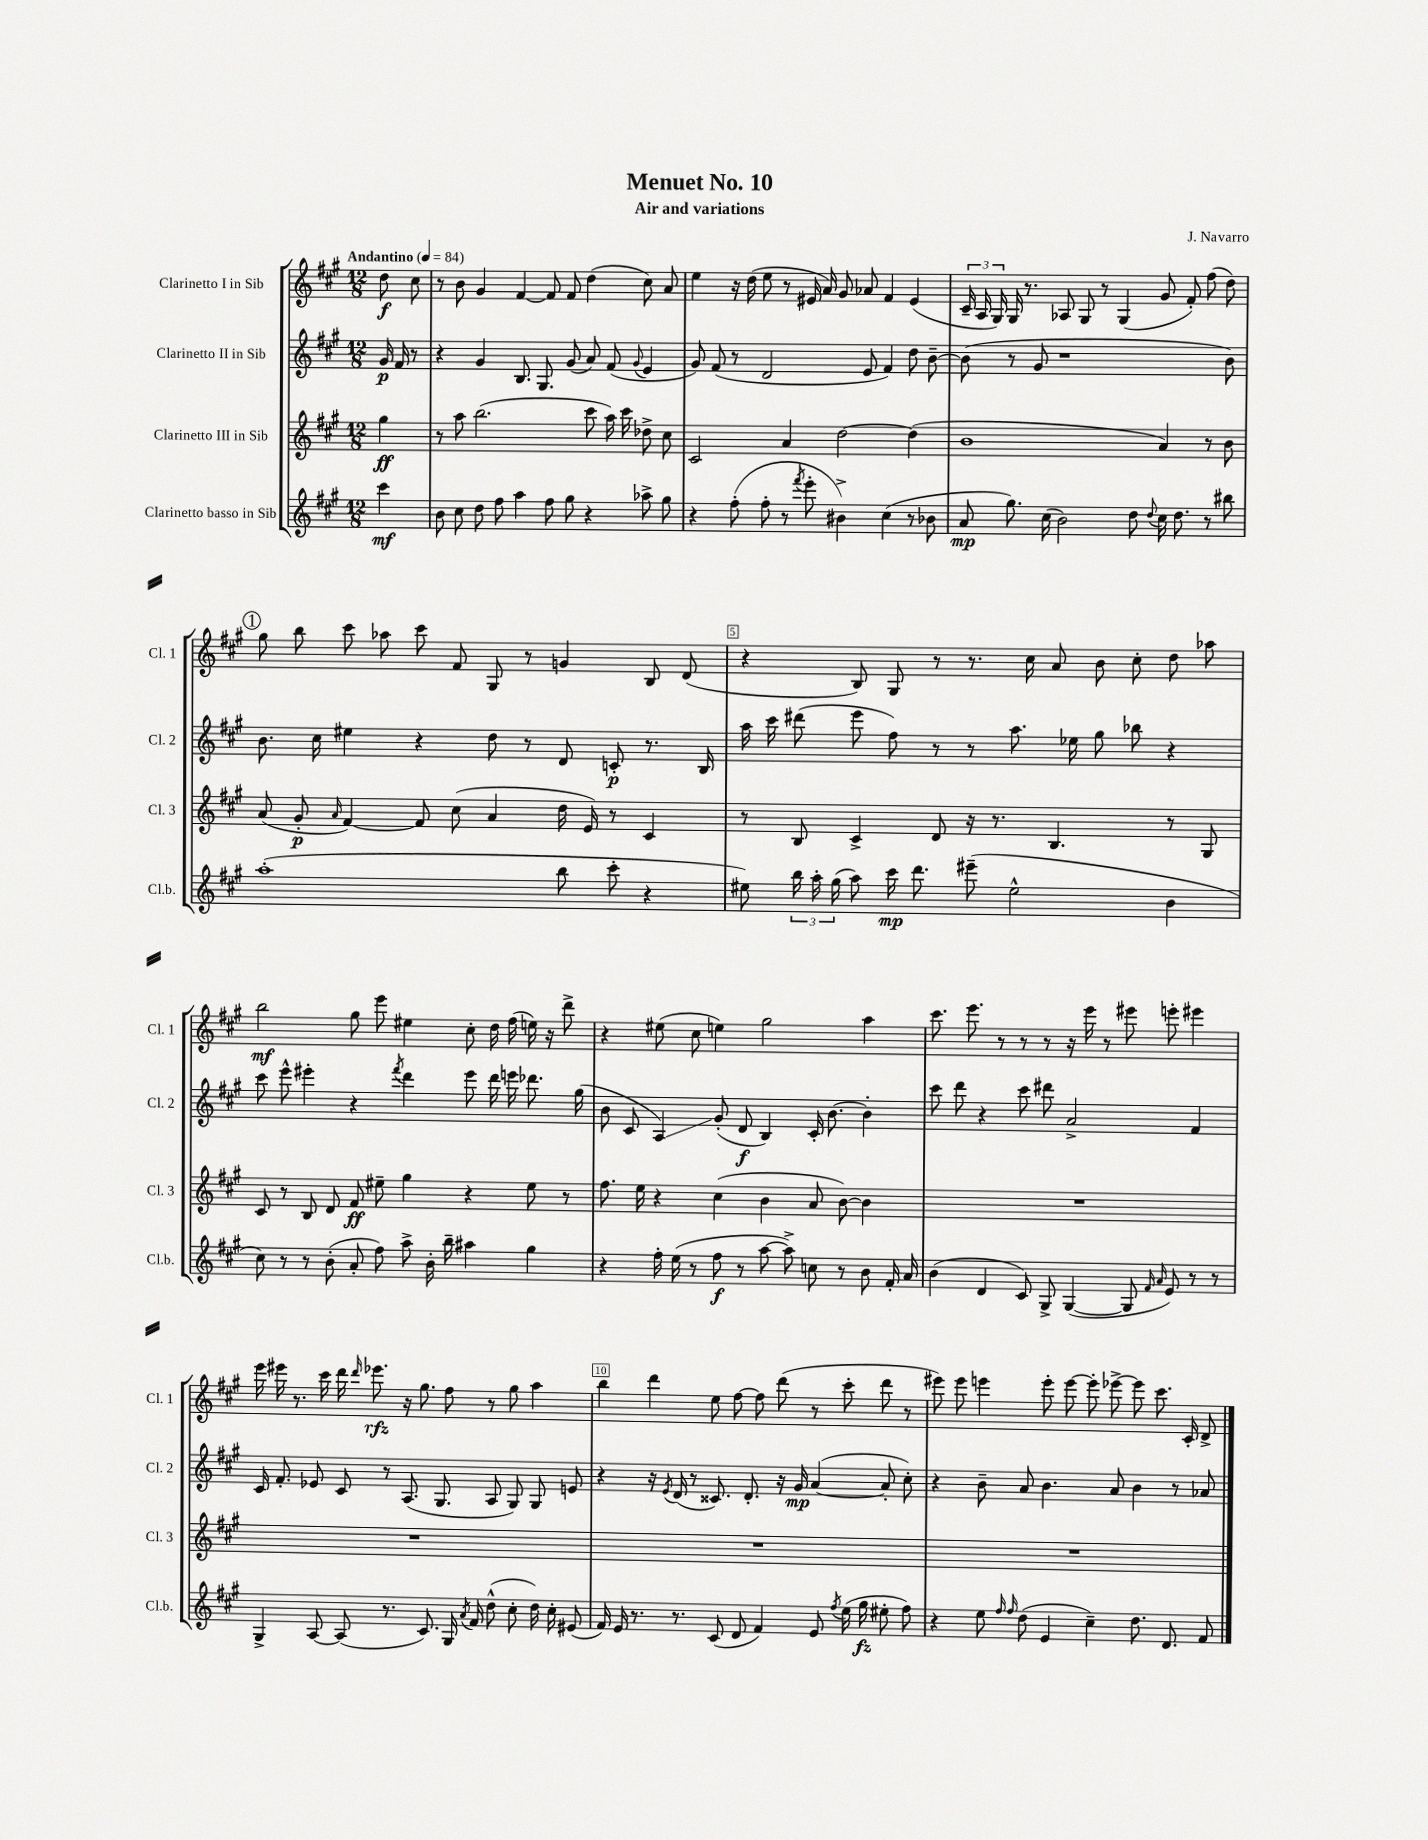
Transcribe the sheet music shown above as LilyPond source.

\header { title = "Menuet No. 10" composer = "J. Navarro" subtitle = "Air and variations" }
<<
\new StaffGroup <<
\new Staff = "s0" \with { instrumentName = "Clarinetto I in Sib" shortInstrumentName = "Cl. 1" } {
    \clef treble \key a \major \numericTimeSignature \time 12/8 \partial 4 \tempo "Andantino" 4 = 84
    \autoBeamOff d''8\f cis''8 |
    r8 b'8 gis'4 fis'4~ fis'8 fis'8 d''4( cis''8) a'8 |
    e''4 r16 d''16( e''8 r8 eis'16 a'16) gis'8 aes'8 fis'4 eis'4( |
    \tuplet 3/2 { cis'16-- a16 gis16) } gis16 r8. aes8 gis8 r8 gis4( gis'8 fis'8-.) fis''8( d''8) |
    \mark \markup { \circle "1" } gis''8 b''8 cis'''8 aes''8 cis'''8 fis'8 gis8 r8 g'4 b8 d'8( |
    r4 b8) gis8 r8 r8. cis''16 a'8 b'8 cis''8-. d''8 aes''8 |
    b''2\mf gis''8 e'''8 eis''4 cis''8-. d''16 fis''16( e''16) r16 d'''8-> |
    r4 eis''8( cis''8 e''4) gis''2 a''4 |
    cis'''8. e'''8. r8 r8 r8 r16 e'''16 r8 eis'''8 e'''8-. eis'''4 |
    e'''16 eis'''16 r8. cis'''16 d'''16 \grace { d'''16 } ees'''8.\rfz r16 gis''8. fis''8 r8 gis''8 a''4 |
    b''4 d'''4 e''8 fis''8~ fis''8 d'''8( r8 cis'''8-. d'''8 r8 |
    eis'''8) eis'''8 e'''4 e'''8-. e'''8~ e'''8-. ees'''8~-> ees'''8 cis'''8. cis'16-. d'8-> \bar "|." |
}
\new Staff = "s1" \with { instrumentName = "Clarinetto II in Sib" shortInstrumentName = "Cl. 2" } {
    \clef treble \key a \major \numericTimeSignature \time 12/8 \partial 4
    \autoBeamOff gis'16\p fis'16 r8 |
    r4 gis'4 b8. gis8. gis'8( a'8) fis'8( \appoggiatura { gis'8 } e'4 |
    gis'8) fis'8( r8 d'2 e'8 fis'4) d''8 b'8~-- |
    b'8( r8 gis'8 r1 b'8) |
    \mark \markup { \circle "1" } b'8. cis''16 eis''4 r4 d''8 r8 d'8 c'8-.\p r8. b16 |
    a''16 cis'''16 dis'''8( e'''8 fis''8) r8 r8 a''8. ees''16 gis''8 bes''8 r4 |
    cis'''8 e'''8-^ eis'''4-. r4 \acciaccatura { fis'''8 } d'''4 eis'''8 d'''16 e'''16 des'''8. gis''16( |
    b'8 cis'8 a4\glissando) gis'8-.( d'8\f b4) cis'16-. b'8.~ b'4-. |
    cis'''8 d'''8 r4 cis'''8 dis'''8 a'2-> fis'4 |
    cis'16 fis'8.-. ees'8 cis'8 r8 a8.( gis8. a8 gis8) gis8 e'8 |
    r4 r16 \acciaccatura { e'8 } d'16( r8 cisis'8.) d'8.-. r16 gis'16\mp a'4~( a'8-. cis''8-.) |
    r4 b'8-- a'8 b'4. a'8 b'4 r8 aes'8 \bar "|." |
}
\new Staff = "s2" \with { instrumentName = "Clarinetto III in Sib" shortInstrumentName = "Cl. 3" } {
    \clef treble \key a \major \numericTimeSignature \time 12/8 \partial 4
    \autoBeamOff gis''4\ff |
    r8 a''8 b''2.( cis'''8 a''16) cis'''16 des''8-> cis''8 |
    cis'2 a'4 d''2~ d''4( |
    b'1 a'4) r8 b'8 |
    \mark \markup { \circle "1" } a'8( gis'8-.\p \grace { a'16 } fis'4~) fis'8 cis''8( a'4 d''16 e'16) r8 cis'4 |
    r8 b8 cis'4-> d'8 r16 r8. b4. r8 gis8 |
    cis'8 r8 b8 d'8 fis'8\ff eis''8-- gis''4 r4 eis''8 r8 |
    fis''8. e''16 r4 cis''4( b'4 a'8 b'8~) b'4 |
    R1. |
    R1. |
    R1. |
    R1. \bar "|." |
}
\new Staff = "s3" \with { instrumentName = "Clarinetto basso in Sib" shortInstrumentName = "Cl.b." } {
    \clef treble \key a \major \numericTimeSignature \time 12/8 \partial 4
    \autoBeamOff cis'''4\mf |
    b'8 cis''8 d''8 fis''8 a''4 fis''8 gis''8 r4 aes''8-> gis''8 |
    r4 fis''8-.( fis''8-. r8 \acciaccatura { fis'''8 } e'''8-. bis'4->) cis''4( r8 bes'8 |
    a'8\mp gis''8.) cis''16( b'2) d''8 \appoggiatura { d''8 } cis''16 d''8. r8 bis''8 |
    \mark \markup { \circle "1" } a''1-.( b''8 cis'''8-. r4 |
    eis''8) \tuplet 3/2 { b''16 a''16-. gis''16( } a''8) cis'''16\mp d'''8. eis'''8--( eis''2-^ b'4 |
    cis''8) r8 r8 b'8-.( a'8-. fis''8) a''8-> b'16-. b''16-- ais''4 gis''4 |
    r4 fis''16-. e''16( r8 fis''8\f r8 a''8~ a''8->) c''8 r8 b'8 fis'16-. a'16 |
    b'4( d'4 cis'8) gis8-> gis4~( gis8 \grace { fis'16 a'16 } e'8) r8 r8 |
    gis4-> a8~ a8( r8. cis'8.) gis16 \acciaccatura { a'8 } fis'16 d''8-^( cis''8-. d''16) cis''16-. eis'8( |
    fis'16) e'16 r8. r8. cis'8( d'8 fis'4) e'8 \acciaccatura { fis''8 } e''16( gis''16\fz eis''8-. fis''8) |
    r4 e''8 \grace { fis''16 fis''16 } d''8( e'4 cis''4--) d''8. d'8. fis'8 \bar "|." |
}
>>
>>
\layout { \context { \Score \override BarNumber.break-visibility = ##(#f #t #t) barNumberVisibility = #(every-nth-bar-number-visible 5) \override BarNumber.stencil = #(make-stencil-boxer 0.1 0.3 ly:text-interface::print) } }
